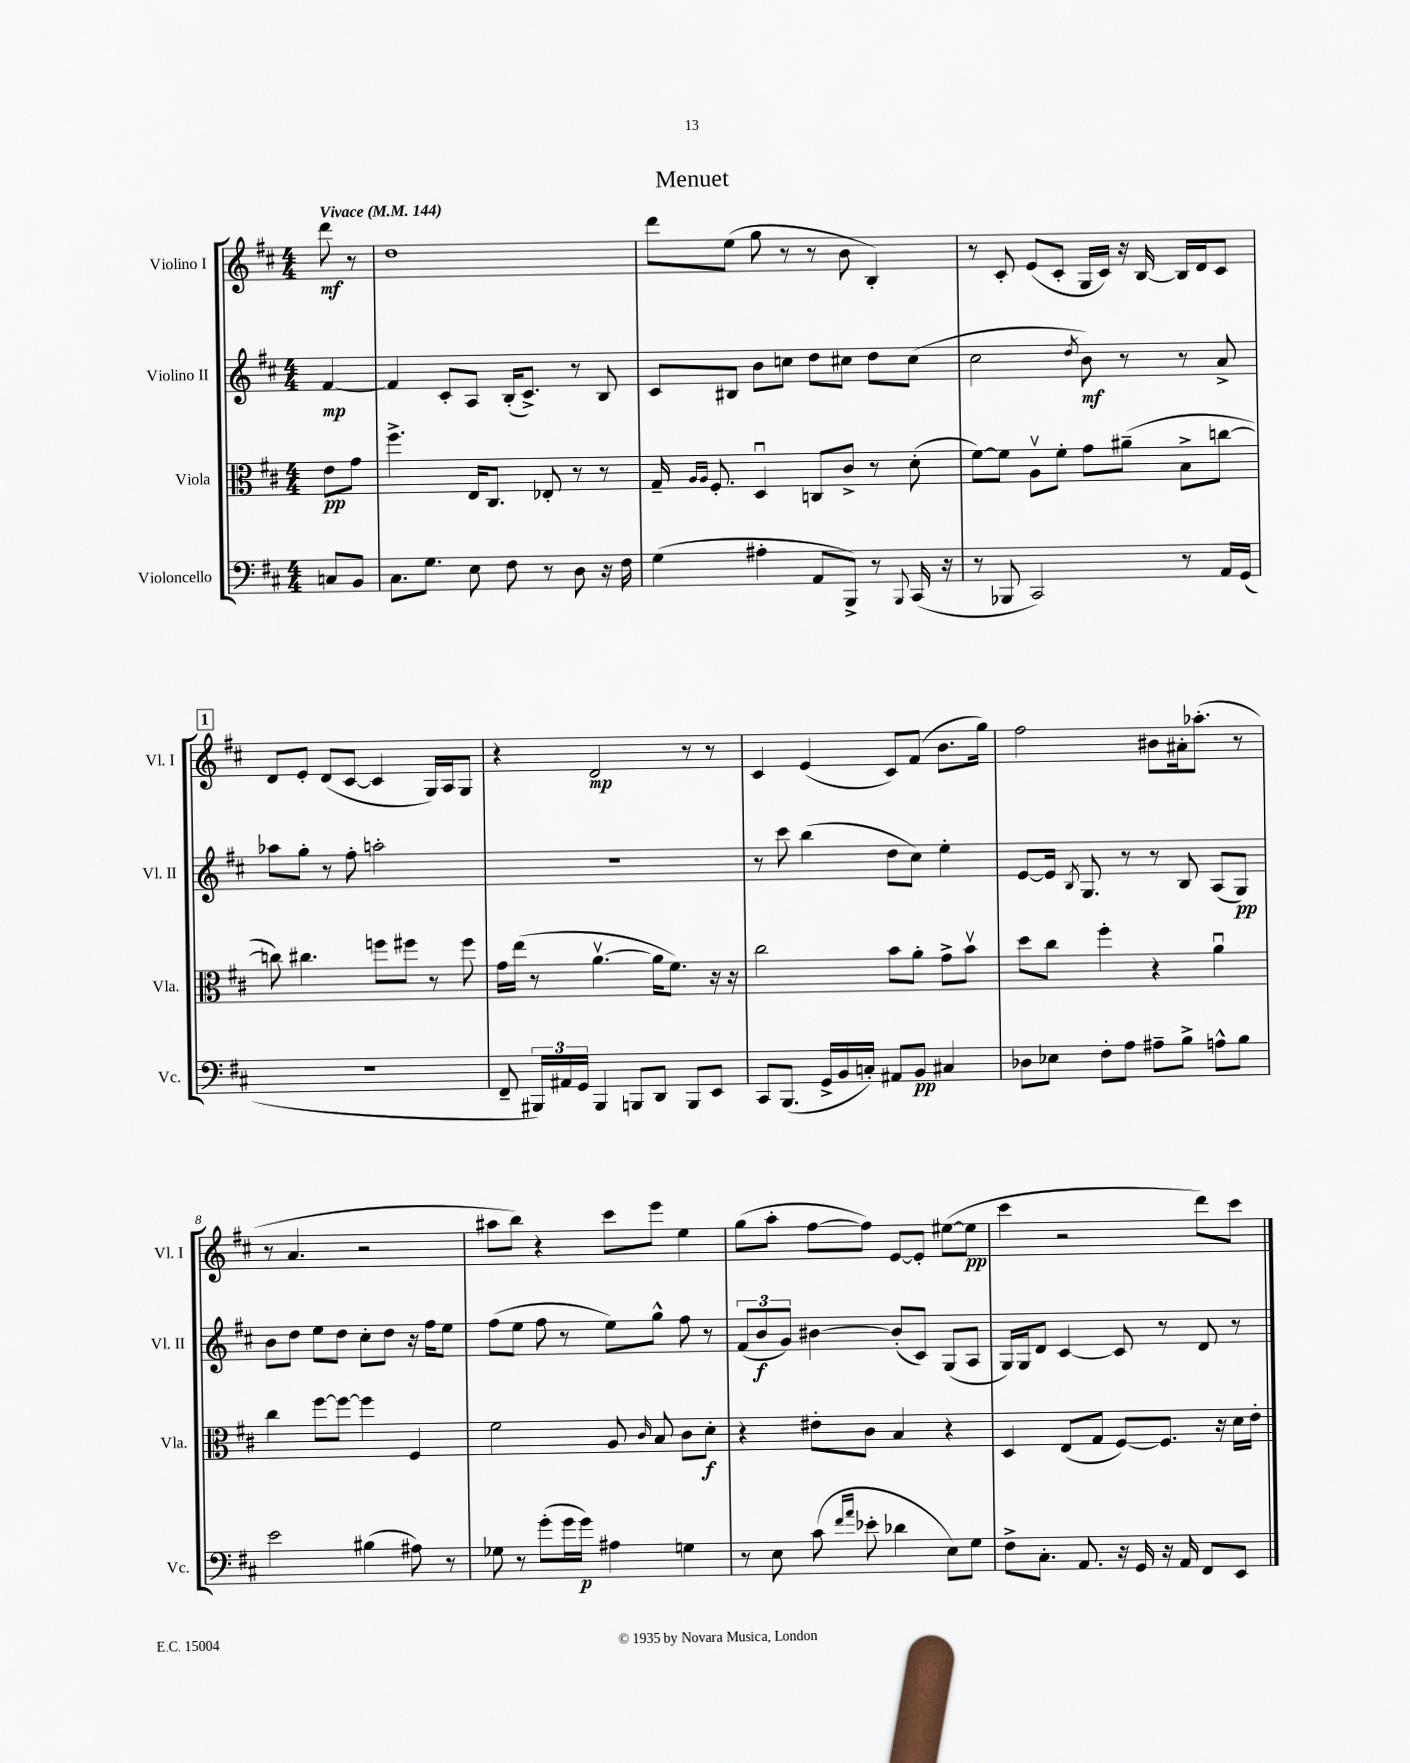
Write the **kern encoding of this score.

**kern	**dynam	**kern	**dynam	**kern	**dynam	**kern	**dynam
*part4	*part4	*part3	*part3	*part2	*part2	*part1	*part1
*staff4	*staff4	*staff3	*staff3	*staff2	*staff2	*staff1	*staff1
*I"Violoncello	*	*I"Viola	*	*I"Violino II	*	*I"Violino I	*
*I'Vc.	*	*I'Vla.	*	*I'Vl. II	*	*I'Vl. I	*
*clefF4	*	*clefC3	*	*clefG2	*	*clefG2	*
*k[f#c#]	*	*k[f#c#]	*	*k[f#c#]	*	*k[f#c#]	*
*M4/4	*	*M4/4	*	*M4/4	*	*M4/4	*
*MM144	*	*MM144	*	*MM144	*	*MM144	*
=	=	=	=	=	=	=	=
!	!	!	!	!	!	!LO:TX:a:B:t=Vivace	!
8Cn/L	.	8e\L	pp	[4f#/	mp	8ddd\	mf
8BB/J	.	8g\J	.	.	.	8r	.
=1	=1	=1	=1	=1	=1	=1	=1
8.C#\L	.	4.ff#^\	.	4f#/]	.	1dd	.
8.G\J	.	.	.	.	.	.	.
.	.	.	.	8c#'/L	.	.	.
8E\	.	16E/KL	.	8A/J	.	.	.
.	.	8.C#/J	.	.	.	.	.
8F#\	.	.	.	(16B'/KL	.	.	.
.	.	.	.	8.c#^/J)	.	.	.
8r	.	8E-X'/	.	.	.	.	.
8D\	.	8r	.	8r	.	.	.
16r	.	8r	.	8B/	.	.	.
16F#\	.	.	.	.	.	.	.
=2	=2	=2	=2	=2	=2	=2	=2
(4G\	.	16G~/	.	8c#/L	.	8ddd\L	.
.	.	16qqA/LL	.	.	.	.	.
.	.	16qqA/JJ	.	.	.	.	.
.	.	8.F#'/	.	.	.	.	.
.	.	.	.	8B#X/J	.	(8ee\J	.
4A#X'\	.	4Du/	.	8b\L	.	8gg\	.
.	.	.	.	8ccn\J	.	8r	.
8AA/L	.	8Cn/L	.	8dd\L	.	8r	.
8BBB^/J)	.	8c#^/J	.	8cc#X\J	.	8b\	.
8r	.	8r	.	8dd\L	.	4B'/)	.
8qqBBB/	.	.	.	.	.	.	.
(16CC#/	.	(8d'\	.	(8cc#\J	.	.	.
16r	.	.	.	.	.	.	.
=3	=3	=3	=3	=3	=3	=3	=3
8r	.	[8f#\L)	.	2cc#\	.	8r	.
8BBB-X/	.	8f#\J]	.	.	.	8c#'/	.
2CC#/)	.	8Av\L	.	.	.	(8e/L	.
.	.	8f#'\J	.	.	.	8c#'/J	.
.	.	.	.	8qdd/	.	.	.
.	.	8g\L	.	8b\)	mf	16G/LL	.
.	.	.	.	.	.	16c#/JJ)	.
.	.	(8a#X~\J	.	8r	.	16r	.
.	.	.	.	.	.	[16B/	.
8r	.	8B^\L	.	8r	.	16B/LL]	.
.	.	.	.	.	.	16d/J	.
16AA/LL	.	[8ccn\J	.	8a^/	.	8c#/J	.
(16GG/JJ	.	.	.	.	.	.	.
!!LO:LB:g=z
!!LO:REH:place=s1:t=1
=4	=4	=4	=4	=4	=4	=4	=4
1r	.	8ccn\])	.	8aa-X\L	.	8d/L	.
.	.	4.cc#X\	.	8gg'\J	.	8e'/J	.
.	.	.	.	8r	.	(8d/L	.
.	.	.	.	8ff#'\	.	[8c#/J	.
.	.	8ffn\L	.	2aan'\	.	4c#/]	.
.	.	8ff#X\J	.	.	.	.	.
.	.	8r	.	.	.	16G/LL)	.
.	.	.	.	.	.	16A/J	.
.	.	8ff#\	.	.	.	8G/J	.
=5	=5	=5	=5	=5	=5	=5	=5
8FF#~/	.	16g\LL	.	1r	.	4r	.
.	.	(16ee\JJ	.	.	.	.	.
24BBB#X/LL)	.	8r	.	.	.	.	.
24AA#X/	.	.	.	.	.	.	.
24GG/JJ	.	.	.	.	.	.	.
4BBB#/	.	[4.av\	.	.	.	2d/	mp
8BBBn/L	.	.	.	.	.	.	.
8DD/J	.	16a\KL]	.	.	.	.	.
.	.	8.f#\J)	.	.	.	.	.
8BBB/L	.	.	.	.	.	8r	.
8EE/J	.	16r	.	.	.	8r	.
.	.	16r	.	.	.	.	.
=6	=6	=6	=6	=6	=6	=6	=6
8CC#/L	.	2cc#\	.	8r	.	4c#/	.
(8.BBB/J	.	.	.	8ccc#\	.	.	.
.	.	.	.	(4bb\	.	(4e/	.
16GG^/LL	.	.	.	.	.	.	.
16BB/	.	.	.	.	.	.	.
16Cn'/JJ)	.	.	.	.	.	.	.
8AA#X/L	.	8b\L	.	8dd\L	.	8c#/L)	.
8BB/J	pp	8a'\J	.	8cc#\J)	.	(8f#/J	.
4C#X/	.	8g^\L	.	4ee'\	.	8.b\L	.
.	.	8bv\J	.	.	.	.	.
.	.	.	.	.	.	16gg\Jk)	.
=7	=7	=7	=7	=7	=7	=7	=7
8D-X\L	.	8dd\L	.	[8e/L	.	2ff#\	.
8E-X\J	.	8cc#\J	.	16e/Jk]	.	.	.
.	.	.	.	8qB/	.	.	.
.	.	.	.	8.G/	.	.	.
8F#'\L	.	4ff#'\	.	.	.	.	.
8A\J	.	.	.	8r	.	.	.
8A#X~\L	.	4r	.	8r	.	8b#X\L	.
8B^\J	.	.	.	8B/	.	16a#X'\k	.
.	.	.	.	.	.	(8.aa-X'\J	.
8An^^\L	.	4au\	.	(8A/L	.	.	.
8B\J	.	.	.	8G/J)	pp	8r	.
!!LO:LB:g=z
=8	=8	=8	=8	=8	=8	=8	=8
2e\	.	4cc#\	.	8b\L	.	8r	.
.	.	.	.	8dd\J	.	4.a/	.
.	.	[8ff#\L	.	8ee\L	.	.	.
.	.	8ff#\J_	.	8dd\J	.	.	.
(4B#X\	.	4ff#\]	.	8cc#'\L	.	2r	.
.	.	.	.	8dd\J	.	.	.
8A#X\)	.	4F#/	.	16r	.	.	.
.	.	.	.	16ff#\KL	.	.	.
8r	.	.	.	8ee\J	.	.	.
=9	=9	=9	=9	=9	=9	=9	=9
8G-X\	.	2f#\	.	(8ff#\L	.	8aa#X\L	.
8r	.	.	.	8ee\J	.	8bb\J)	.
(8g'\L	.	.	.	8ff#\	.	4r	.
16g\L	.	.	.	8r	.	.	.
16g\JJ)	p	.	.	.	.	.	.
4A#X\	.	8A/	.	8ee\L)	.	8ccc#\L	.
.	.	16qqc#/	.	.	.	.	.
.	.	8B/	.	8gg^^\J	.	8eee\J	.
4Gn\	.	8c#\L	.	8ff#\	.	4ee\	.
.	.	8d'\J	f	8r	.	.	.
=10	=10	=10	=10	=10	=10	=10	=10
8r	.	4r	.	(12f#/L	.	(8gg\L	.
.	.	.	.	12b/	f	.	.
8E\	.	.	.	.	.	8aa'\J	.
.	.	.	.	12g/J)	.	.	.
(8c#\	.	8e#X'\L	.	[4b#X\	.	[8ff#\L	.
16qqf#/LL	.	.	.	.	.	.	.
16qqa/JJ	.	.	.	.	.	.	.
8e-X'\	.	8c#\J	.	.	.	8ff#\J])	.
4d-X\	.	4B/	.	(8b#'/L]	.	[8e/L	.
.	.	.	.	8c#/J)	.	8e'/J]	.
8E\L)	.	4r	.	(8G/L	.	([8ee#X\L	.
8G\J	.	.	.	8A/J	.	8ee#\J]	pp
=11	=11	=11	=11	=11	=11	=11	=11
8F#^\L	.	4D/	.	16G/LL)	.	4ccc#\	.
.	.	.	.	16G/J	.	.	.
8.C#'\J	.	.	.	8d/J	.	.	.
.	.	(8E/L	.	[4c#/	.	2r	.
8.AA/	.	.	.	.	.	.	.
.	.	8G/J	.	.	.	.	.
16r	.	[8F#/L)	.	8c#/]	.	.	.
16GG/	.	.	.	.	.	.	.
16r	.	8.F#/J]	.	8r	.	.	.
16AA/	.	.	.	.	.	.	.
8FF#/L	.	.	.	8d/	.	8ddd\L)	.
.	.	16r	.	.	.	.	.
8EE/J	.	16d\LL	.	8r	.	8ccc#\J	.
.	.	16e'\JJ	.	.	.	.	.
==	==	==	==	==	==	==	==
*-	*-	*-	*-	*-	*-	*-	*-
